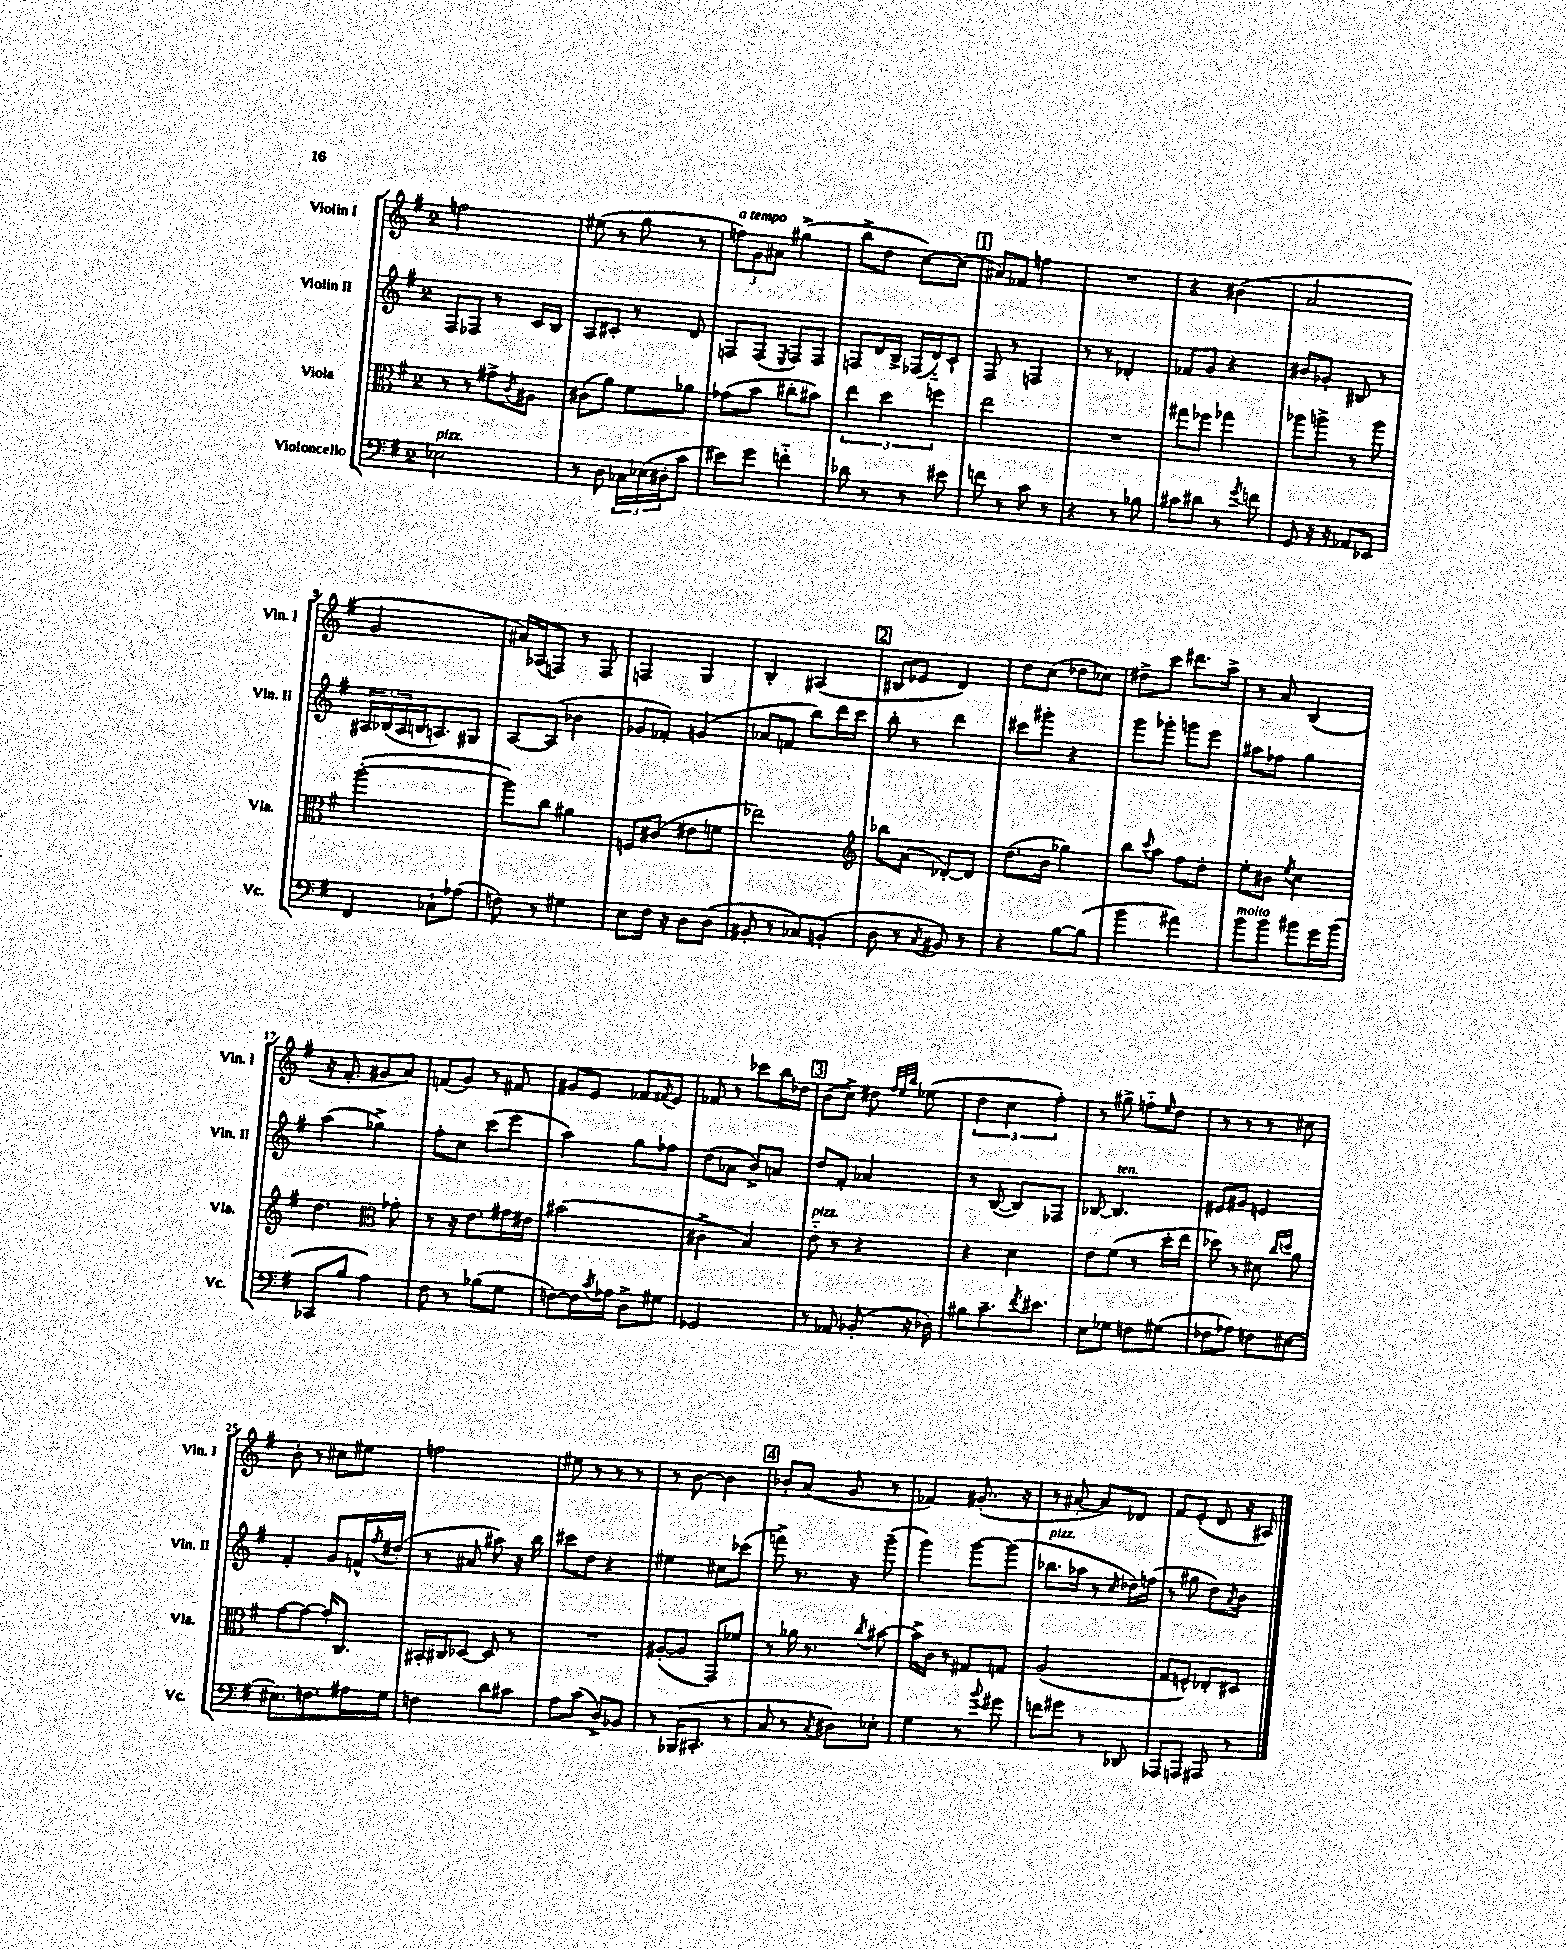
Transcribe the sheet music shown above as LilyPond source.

<<
\new StaffGroup <<
\new Staff = "s0" \with { instrumentName = "Violin I" shortInstrumentName = "Vln. I" } {
    \clef treble \key g \major \once \override Staff.TimeSignature.style = #'single-digit \time 2/4
    f''2 |
    eis''8( r8 g''8 r8 |
    \tuplet 3/2 { f''8^\markup { \italic "a tempo" }) g'8 ais'8 } gis''4->( |
    b''8-> d''8 c''8~) c''8( |
    \mark \markup { \box "1" } ais'8) fes'8 f''4 |
    R2 |
    r4 bis'4( |
    a'2 |
    g'2 |
    ais'16) aes16( f8) r8 f8 |
    f4 g4 |
    b4-. ais4( |
    \mark \markup { \box "2" } bis8 ees'8 d'4) |
    d''8 c''8( des''8 ces''8) |
    dis''8-> c'''8 dis'''8. a''16-> |
    r8 a'8 b4( |
    r16 fis'8.-. gis'8 a'8) |
    f'8( g'8) r8 fis'8 |
    gis'8 e'8 fes'8 \acciaccatura { fis'8 } e'8 |
    fes'8 r8 ces'''8 b''16 des''16 |
    \mark \markup { \box "3" } b'8( c''8->) dis''8 \grace { fis''32 e''32 b''32 } ees''8( |
    \tuplet 3/2 { d''4 c''4 fis''4-.) } |
    r8 gis''8-> f''8-_ \grace { e''16 } d''8 |
    r8 r8 r8 cis''8 |
    b'8-. r8 cis''8 eis''8 |
    f''2 |
    eis''8 r8 r8 r8 |
    r8 b'8~ b'4 |
    \mark \markup { \box "4" } bes'8-. a'8( g'8 r8 |
    fes'4) gis'8.-.( r16 |
    r8 ais'8~-. ais'8) des'8 |
    fis'8 e'8-.( d'8 r16 ais16) \bar "|." |
}
\new Staff = "s1" \with { instrumentName = "Violin II" shortInstrumentName = "Vln. II" } {
    \clef treble \key g \major \once \override Staff.TimeSignature.style = #'single-digit \time 2/4
    fis8 fes8 r8 c'16 b16 |
    a8 cis'8-. r8 d'8 |
    f8 f8( \acciaccatura { e8 } f8) f8 |
    f8 d'16 b16-> fes16( d'16-_) c'8-! |
    \mark \markup { \box "1" } fis8 r8 f4 |
    r8 r8 des'4-. |
    fes'8 g'8 r4 |
    bis'8 ges'8-. bis8 r8 |
    \tuplet 3/2 { ais16 bes16( ais16 } b16 a8.) gis8 |
    a8~ a8( bes'4 |
    ges'8 fes'8-.) g'4( |
    aes'8 f'8 b''8) d'''16 c'''16 |
    \mark \markup { \box "2" } b''8-. r8 d'''4 |
    cis'''8 gis'''8-. r4 |
    g'''8 ges'''8-. g'''8 e'''8 |
    ais''8 fes''8 g''4 |
    a''4( ges''4->) |
    fis''8-. c''8 c'''8( e'''8 |
    a''4) g''8 fes''8 |
    d''8( aes'8 b'8->) a'8 |
    \mark \markup { \box "3" } d''8 fis'8-. aes'4 |
    r8 b8~( b8) fes8 |
    bes8~ bes4.^\markup { \italic "ten." } |
    eis'8 gis'8 e'4 |
    fis'4-. g'8 f'16-^ \acciaccatura { fis''8 } dis''16-.( |
    r8 ais'8 ais''8) r16 b''16 |
    cis'''8 d''8 r4 |
    eis''4 cis''8 ces'''8( |
    \mark \markup { \box "4" } f'''8->) r8. r16 g'''8--( |
    g'''4) g'''8~ g'''8( |
    bes''8.^\markup { \italic "pizz." } aes''16 r8 \grace { c''16 } des''16) f''16( |
    r8 gis''8 d''8) \acciaccatura { a'8 } b'8 \bar "|." |
}
\new Staff = "s2" \with { instrumentName = "Viola" shortInstrumentName = "Vla." } {
    \clef alto \key g \major \once \override Staff.TimeSignature.style = #'single-digit \time 2/4
    r8 r8 gis'8-> \acciaccatura { c'8 } ais8 |
    cis'8( a'8) fis'8 aes'8 |
    ges'8( b'8 cis''8-. bis'8) |
    \tuplet 3/2 { e''4 d''4 f''4 } |
    \mark \markup { \box "1" } e''2 |
    R2 |
    gis''8 fes''8 ges''4 |
    aes''8 a''8-> r8 a''8 |
    a''2~-.( |
    a''8) c''8 ais'4 |
    f8 cis'8( eis'8 f'8 |
    ees''2) |
    \mark \markup { \box "2" } \clef treble bes''8 a'8( des'8~-.) des'8 |
    d''8.( b'16 ges''4) |
    b''8 \appoggiatura { c'''8 } a''8 fis''8 d''8-. |
    e''8-. bis'8 \acciaccatura { e''8 } c''4 |
    d''4. \clef alto ges'8-. |
    r8 r16 e'8. gis'16 eis'16 |
    bis'2( |
    cis'4-> b4) |
    \mark \markup { \box "3" } e'8-_^\markup { \italic "pizz." } r8 r4 |
    r4 d'4 |
    e'8 fis'8( r8 d''16-. e''16 |
    des''8) r8 dis'8 \grace { c''16 d''16 } a'8 |
    g'8~ g'8~ g'16-. c8. |
    bis,16-. cis16 des8~ des8 r8 |
    R2 |
    ais8~-.( ais8 g,8) fes'8 |
    \mark \markup { \box "4" } r8 aes'16 r8. \acciaccatura { c''8 } bis'8~ |
    bis'16-> c'16 r8 gis8 g8 |
    a2( |
    g8 f8-^) ees8-. dis8 \bar "|." |
}
\new Staff = "s3" \with { instrumentName = "Violoncello" shortInstrumentName = "Vc." } {
    \clef bass \key g \major \once \override Staff.TimeSignature.style = #'single-digit \time 2/4
    ees2^\markup { \italic "pizz." } |
    r8 d8 \tuplet 3/2 { ces16 ees16( dis16-. } c'8 |
    eis'8) g'8 f'4-_ |
    des'8 r8 r8 eis'8 |
    \mark \markup { \box "1" } f'8 r8 c'8 r8 |
    r4 r8 bes8 |
    cis'8 dis'8 r8 \acciaccatura { g'8 } f'8 |
    g,8 r16 r16 aes,8 ees,8 |
    fis,4 ces8-! aes8( |
    f8) r8 gis4 |
    e8 fis16 r16 d8 d8( |
    bis,8-. r8 ces8) b,8-.( |
    \mark \markup { \box "2" } d8 r8 \acciaccatura { c8 } bis,8) r8 |
    r4 b8~ b8( |
    b'4 ais'4) |
    b'8^\markup { \italic "molto" } b'8 bis'8 g'16 bis'16( |
    ces,8 b8 a4) |
    fis8 r8 bes8( g8 |
    f8~) f16 \acciaccatura { c'8 } aes16 d8-> gis8 |
    ges,2 |
    \mark \markup { \box "3" } r8 aes,8 bes,8-.( r16 des16) |
    bis8 c'8.-- \acciaccatura { fis'8 } eis'8. |
    e8 ges8 f8 gis8( |
    fes8 aes8) f8 eis8~ |
    eis8. f8. ais16 g16 |
    f4 d'8 cis'8 |
    a8 c'8( d8->) bes,8 |
    r8 bes,,16( cis,8.-. r8 |
    \mark \markup { \box "4" } c8 r8 \acciaccatura { c8 } dis8) ees8-. |
    g4 r8 \appoggiatura { b'8 } gis'8 |
    f'8 gis'8 r8 des,8 |
    aes,,8 a,,8 ais,,8 r8 \bar "|." |
}
>>
>>
